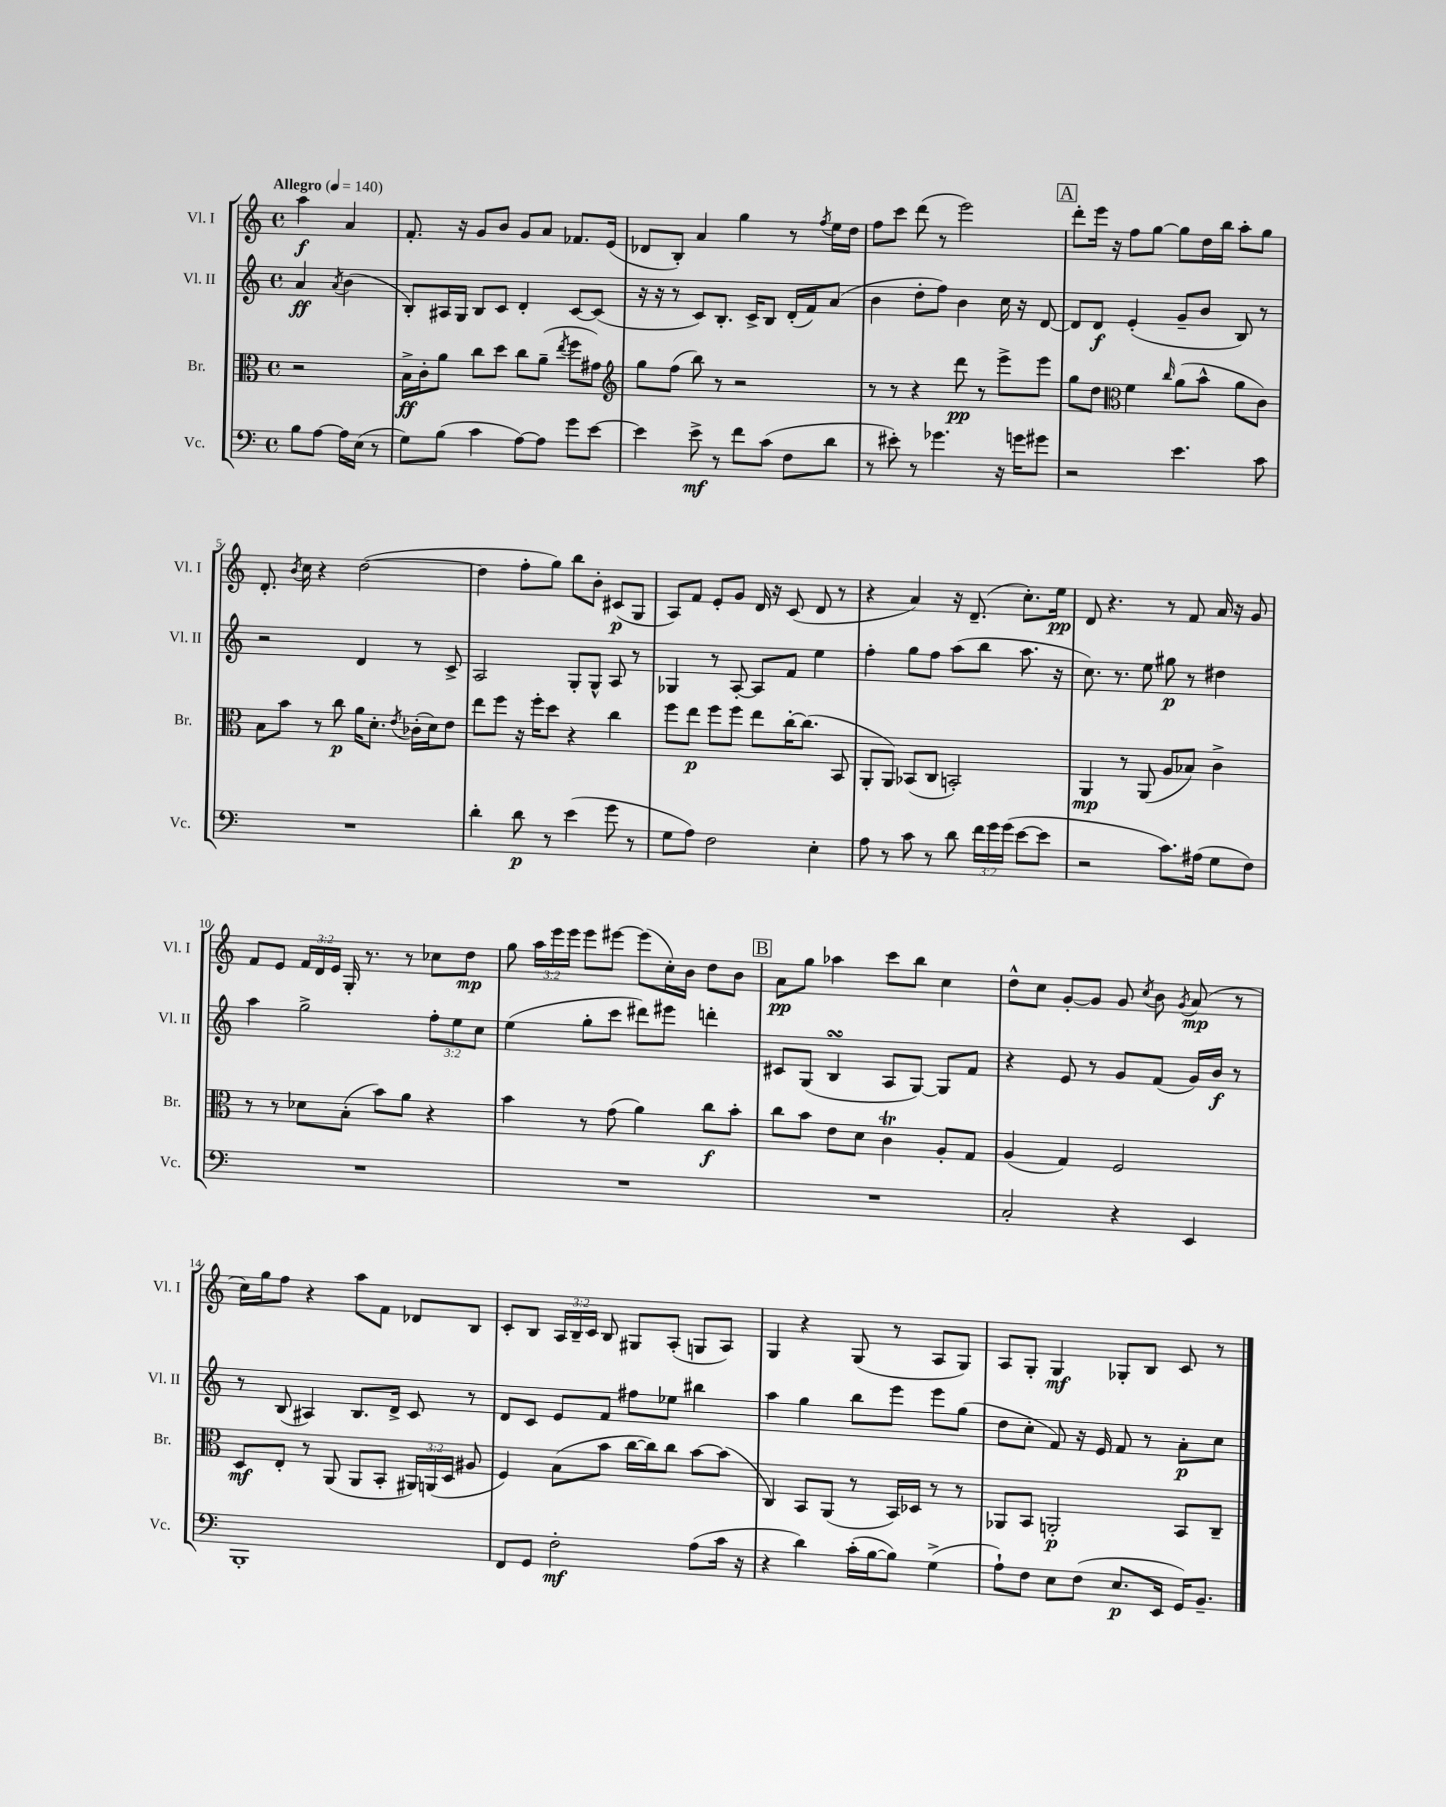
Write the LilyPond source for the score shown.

<<
\new StaffGroup <<
\new Staff = "s0" \with { instrumentName = "Vl. I" shortInstrumentName = "Vl. I" } {
    \clef treble \key c \major \defaultTimeSignature \time 4/4 \override Staff.TupletNumber.text = #tuplet-number::calc-fraction-text \partial 2 \tempo "Allegro" 4 = 140
    \autoBeamOff a''4\f a'4 |
    f'8.-. r16 g'8[ b'8] g'8[ a'8] fes'8.[ e'16]( |
    des'8[ b8]-.) a'4 g''4 r8 \acciaccatura { f''8 } e''16[ d''16] |
    f''8[ c'''8] d'''8( r8 e'''2) |
    \mark \markup { \box "A" } d'''8[-. e'''16] r16 f''8[ g''8]~ g''8[ d''16 b''16] a''8[-. g''8] |
    d'8.-. \acciaccatura { b'8 } c''16 r4 d''2~( |
    d''4 f''8[-. g''8]) b''8[ b'8]-. cis'8[\p( g8] |
    a8[) f'8] e'8[-. g'8] d'16 r16 c'8( d'8 r8 |
    r4 a'4) r16 d'8.--( c''8.[-.) e''16]\pp |
    d'8 r4. r8 f'8 a'16 r16 g'8 |
    f'8[ e'8] \tuplet 3/2 { f'16[ d'16 e'16] } g16-. r8. r8 ces''8[ d''8]\mp |
    g''8 \tuplet 3/2 { a''16[ e'''16 e'''16] } e'''8[ eis'''8]~ eis'''8[( c''16-.) b'16] d''8[ b'8] |
    \mark \markup { \box "B" } a'8[\pp g''8] aes''4 c'''8[ b''8] c''4 |
    d''8[-^ c''8] g'8[~-. g'8] g'8 \acciaccatura { c''8 } b'8 \acciaccatura { g'8 } a'8\mp( r8 |
    c''16[) g''16 f''8] r4 a''8[ f'8] des'8[ b8] |
    c'8[-. b8] \tuplet 3/2 { a16[ b16-- c'16] } b8 gis8[ a8]-.( g8[ a8]) |
    g4 r4 g8( r8 a8[ g8]) |
    a8[ g8]-. g4\mf ges8[-. b8] c'8 r8 \bar "|." |
}
\new Staff = "s1" \with { instrumentName = "Vl. II" shortInstrumentName = "Vl. II" } {
    \clef treble \key c \major \defaultTimeSignature \time 4/4 \override Staff.TupletNumber.text = #tuplet-number::calc-fraction-text \partial 2
    \autoBeamOff a'4\ff \acciaccatura { a'8 } b'4( |
    b8[-.) ais16 g16] b8[ c'8] d'4-. c'8[~ c'8]( |
    r16 r16 r8 c'8[) b8.]-. c'16[-> b8] d'16[-.( f'16) a'8]( |
    b'4 d''8[-. f''8]) b'4 c''16 r16 d'8~ |
    \mark \markup { \box "A" } d'8[ d'8]\f e'4-.( g'8[-- b'8] b8) r8 |
    r2 d'4 r8 c'8-> |
    a2 g8[-. g8]-^ a8 r8 |
    ges4 r8 a8~-. a8[ f'8] e''4 |
    f''4-. g''8[ f''8] a''8[( b''8] a''8. r16 |
    c''8.) r8. e''8 gis''8\p r8 dis''4 |
    a''4 g''2-> \tuplet 3/2 { f''8[-. e''8 c''8] } |
    e''4( g''8[-. c'''8] dis'''8[) eis'''8] d'''4-. |
    \mark \markup { \box "B" } cis'8[ g8]( b4\turn a8[ g8]~) g8[ f'8] |
    r4 e'8 r8 g'8[ f'8]( g'16[) b'16]\f r8 |
    r8 b8( ais4) b8.[ d'16]-> c'8 r8 |
    d'8[ c'8] e'8[ f'8] fis''8[ ees''8] bis''4 |
    a''4 g''4 b''8[ e'''8] e'''8[ g''8]( |
    d''8[ c''8]-. f'8) r16 e'16 f'8 r8 a'8[-.\p c''8] \bar "|." |
}
\new Staff = "s2" \with { instrumentName = "Br." shortInstrumentName = "Br." } {
    \clef alto \key c \major \defaultTimeSignature \time 4/4 \override Staff.TupletNumber.text = #tuplet-number::calc-fraction-text \partial 2
    \autoBeamOff r2 |
    b16[->\ff c'16-. a'8] c''8[ d''8] c''8[ a'8]--( \acciaccatura { e''8 } f''8[ gis'8]) |
    \clef treble g''8[ f''8]( b''8) r8 r2 |
    r8 r8 r4 d'''8\pp r8 e'''8[-> e'''8] |
    \mark \markup { \box "A" } g''8[ d''8] \clef alto f'4 \grace { c''16 } a'8[( b'8]-^ a'8[ c'8]) |
    b8[ b'8] r8 c''8\p a'16[ d'8.]-. \acciaccatura { e'8 } ces'16[-.( d'16) e'8] |
    e''8[ f''8] r16 f''16[-. d''8] r4 c''4 |
    f''8[ e''8]\p f''8[ f''8] e''8[ c''16~-. c''8.]( b,8 |
    a,8[-. a,8]) bes,8[( c8] b,2-.) |
    a,4\mp r8 a,8( a8[ bes8]) c'4-> |
    r8 r8 des'8[ b8]-.( b'8[) a'8] r4 |
    b'4 r8 g'8( a'4) c''8[\f b'8]-. |
    \mark \markup { \box "B" } c''8[ b'8] e'8[ d'8] c'4\trill a8[-. g8] |
    a4( g4) f2 |
    d8[\mf e8]-. r8 a,8( a,8[ b,8]-. \tuplet 3/2 { ais,16[) a,16( d16] } ais8 |
    f4) b8[( b'8] c''16[~ c''16) c''8] b'8[~ b'8]( |
    c4) b,8[ a,8]( r8 b,16[) des16] r8 r8 |
    aes,8[ b,8] a,2-.\p b,8[ c8]-- \bar "|." |
}
\new Staff = "s3" \with { instrumentName = "Vc." shortInstrumentName = "Vc." } {
    \clef bass \key c \major \defaultTimeSignature \time 4/4 \override Staff.TupletNumber.text = #tuplet-number::calc-fraction-text \partial 2
    \autoBeamOff b8[ a8]~ a16[ e16]( r8 |
    g8[) b8]( c'4 a8[~) a8] g'8[ e'8]~ |
    e'4 e'8->\mf r8 f'8[ c'8]( f8[ d'8] |
    r8 eis'8-.) r8 ges'4. r16 g'16[ gis'8] |
    \mark \markup { \box "A" } r2 e'4. c'8 |
    R1 |
    d'4-. d'8\p r8 e'4( g'8 r8 |
    g8[ a8]) f2 e4-. |
    a8 r8 c'8 r8 d'8 \tuplet 3/2 { f'16[ g'16 g'16]( } e'8[~ e'8] |
    r2 c'8.[) ais16]( g8[ f8]) |
    R1 |
    R1 |
    \mark \markup { \box "B" } R1 |
    c2-. r4 e,4 |
    b,,1-. |
    f,8[ g,8] f2-.\mf a8[( c'16] r16 |
    r4 d'4) c'16[-.( b16~ b8]) g4->( |
    a8[-!) f8] e8[ f8]( e8.[\p e,16] g,16[) b,8.]-- \bar "|." |
}
>>
>>
